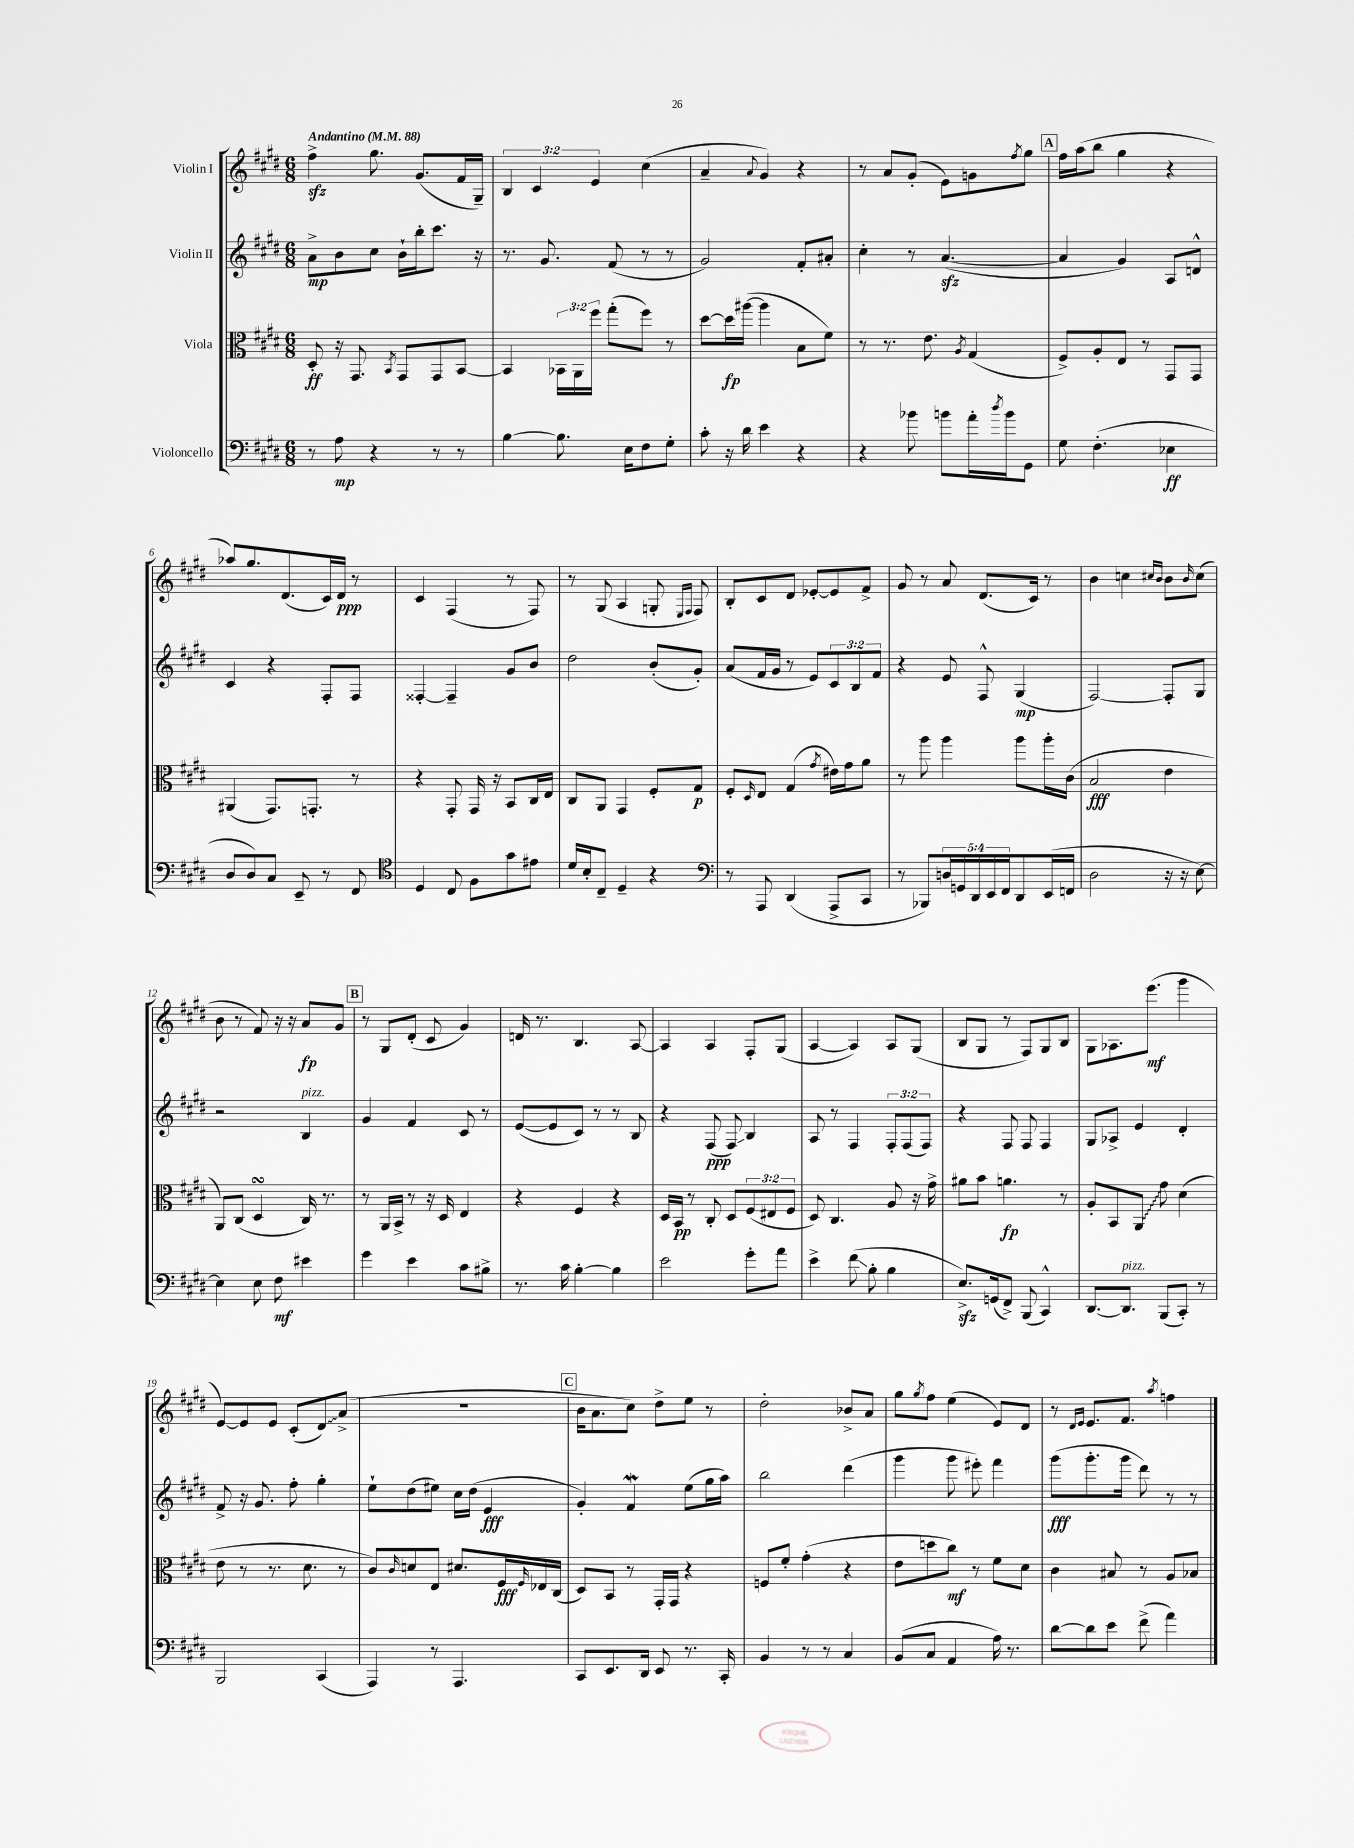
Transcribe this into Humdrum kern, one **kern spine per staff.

**kern	**kern	**kern	**kern
*staff4	*staff3	*staff2	*staff1
*clefF4	*clefC3	*clefG2	*clefG2
*k[f#c#g#d#]	*k[f#c#g#d#]	*k[f#c#g#d#]	*k[f#c#g#d#]
*M6/8	*M6/8	*M6/8	*M6/8
*MM88	*MM88	*MM88	*MM88
8r	8D#'	8a^	4ff#^
8A	16r	8b	.
.	8.GG#	.	.
4r	.	8cc#	8.gg#
.	8qBB	.	.
.	8GG#	16b`	.
.	.	16bb'	(8.g#
8r	8GG#	8.ccc#	.
8r	[8BB	.	16f#
.	.	16r	16G#~)
=	=	=	=
[4B	4BB]	8.r	6B
.	.	.	6c#
.	.	8.g#	.
8.B]	24BB-	.	.
.	24AA	.	.
.	24ff#	.	6e
.	(8gg#'	(8f#	.
16E	.	.	.
8F#	8ff#)	8r	(4cc#
8G#'	8r	8r	.
=	=	=	=
8c#'	[8dd#	2g#)	4a~
16r	16dd#]	.	.
16d#	([16aa#	.	.
.	.	.	8qqa
4e	4aa#]	.	4g#)
4r	8B	8f#'	4r
.	8f#)	8a#'	.
=	=	=	=
4r	8r	4cc#'	8r
.	8.r	.	8a
8b-	.	8r	(8g#'
.	8.e	.	.
8b	.	([4.a	8e)
.	8qA	.	.
16a'	(4G#	.	8g
8qdd#	.	.	.
16b	.	.	.
.	.	.	8qff#
8GG#	.	.	8gg#
=	=	=	=
8G#	8F#^)	4a]	16ff#
.	.	.	(16aa
(4.F#'	8A'	.	8bb
.	8E	4g#)	4gg#
.	8r	.	.
4E-	8GG#	8A	4r
.	8GG#	8d^^	.
=	=	=	=
8D#	(4AA#	4c#	8aa-)
8D#)	.	.	8.gg#
8C#	8.GG#)	4r	.
.	.	.	(8.d#
8EE~	.	.	.
.	8.GG'	.	.
8r	.	8F#'	16c#)
.	.	.	16d#
8FF#	8r	8F#	8r
=	=	=	=
*clefC4	*	*	*
4D#	4r	[4F##'	4c#
8C#	8GG#'	4F##~]	(4F#
8F#	16GG#	.	.
.	16r	.	.
8g#	8BB	8g#	8r
8e#	16C#	8b	8F#)
.	16E	.	.
=	=	=	=
16d#	8C#	2dd#	8r
16B'	.	.	.
8C#~	8AA	.	(8G#
4D#~	4GG#	.	4A
4r	8F#'	(8b'	8G'
.	.	.	16qqE
.	.	.	16qqF#
.	8G#	8g#')	8F#)
=	=	=	=
*clefF4	*	*	*
8r	8F#'	(8a	8B'
.	16qqD#	.	.
8AAA	8E	16f#	8c#
.	.	16g#	.
(4DD#	(4G#	8r	8d#
.	.	8e)	[8e-'
.	8qg#	.	.
8AAA^	16e#)	12c#	8e-]
.	16g#	.	.
.	.	12B	.
8CC#	8a	.	8f#^
.	.	12f#	.
=	=	=	=
8r	8r	4r	8g#
8BBB-)	8aa	.	8r
20D	4aa	8e	8a
20GG	.	.	.
20DD#	.	.	.
.	.	8F#^^	(8.d#
20EE	.	.	.
20FF#	.	.	.
8DD#	8aa	(4G#	.
.	.	.	16c#)
(16EE	16aa'	.	8r
16FF	(16c#	.	.
=	=	=	=
2D#	2B	[2F#)	4b
.	.	.	4cc
.	.	.	16qqcc#
.	.	.	16qqb
16r	4e	8F#']	8b
16r	.	.	.
.	.	.	16qqb
[8E)	.	8G#	(8cc#
=	=	=	=
4E]	8AA)	2r	8b
.	(8C#	.	8r
8E	4D#	.	8f#)
8F#	.	.	16r
.	.	.	16r
4e#	16C#)	4B	8a
.	8.r	.	.
.	.	.	8g#
=	=	=	=
4g#	8r	4g#	8r
.	16AA	.	8G#
.	16BB^	.	.
4e	8r	4f#	(8d#'
.	16r	.	8c#
.	16D#	.	.
8c#	4E	8c#	4g#)
8B#^	.	8r	.
=	=	=	=
8.r	4r	([8e	16d
.	.	.	8.r
.	.	8e]	.
16c#	.	.	.
[4B'	4F#	8c#)	4.B
.	.	8r	.
4B]	4r	8r	.
.	.	8B	[8A
=	=	=	=
2e	16D#	4r	4A]
.	16BB	.	.
.	8r	.	.
.	8C#'	(8F#	4A
.	8D#	8F#)	.
8g#'	(12F#	4B	8F#'
.	12E#	.	.
8a	.	.	(8G#
.	12F#	.	.
=	=	=	=
4e^	8D#)	8A	[4A
.	4.C#	8r	.
(8f#	.	4F#	4A])
8B'	.	.	.
4B	8A	12F#'	8A
.	.	(12F#	.
.	16r	.	(8G#
.	.	12F#)	.
.	16g#^	.	.
=	=	=	=
8.E^)	8a#	4r	8B
.	8b	.	8G#
(16GG	.	.	.
8FF#^)	4.a	8F#	8r
(8BBB	.	8F#	8F#)
4CC#^^)	.	4F#	8G#
.	8r	.	8B
=	=	=	=
[8.DD#	8A'	8G#	8G#
.	8BB	8A-^	8.A-
8.DD#]	.	.	.
.	8AA	4e	.
.	.	.	(8.eee
(8BBB	8g#	.	.
8CC#')	(4d#	4d#'	4ggg#
8r	.	.	.
=	=	=	=
2BBB	8e	8f#^	[8e)
.	8r	16r	8e]
.	.	8.g#	.
.	8.r	.	8e
.	.	8ff#'	(8c#'
.	8.d#	.	.
(4CC#	.	4gg#'	8d#)
.	8r	.	(8a^
=	=	=	=
4AAA)	8c#)	8ee`	2.r
.	16qqc#	.	.
.	8d	(8dd#	.
8r	8E	8ee#)	.
4.AAA	8.d#	16cc#	.
.	.	(16dd#	.
.	.	4e	.
.	16F#	.	.
.	16qqF#	.	.
.	16E-	.	.
.	(16C#	.	.
=	=	=	=
8CC#	8D#)	4g#')	16b
.	.	.	8.a
8.EE	8BB	.	.
.	8r	4f#	8cc#)
16DD#	.	.	.
8EE	16GG#'	.	8dd#^
.	16GG#	.	.
8.r	4r	(8ee	8ee
.	.	16gg#	8r
16CC#'	.	16aa)	.
=	=	=	=
4BB	8F	2bb	2dd#'
.	8f#'	.	.
8r	(4g#'	.	.
8r	.	.	.
4C#	4r	(4ddd#	8b-^
.	.	.	8a
=	=	=	=
(8BB	8e	4ggg#	8gg#
.	.	.	8qgg#
8C#	8dd	.	8ff#
4AA	8cc#)	8ggg#	(4ee
.	8r	8eee#')	.
16A)	8f#	4fff#	8e)
8.r	.	.	.
.	8d#	.	8d#
=	=	=	=
[8d#	4c#	(8ggg#	8r
.	.	.	16qqd#
.	.	.	16qqe
8d#]	.	8.ggg#'	8.e
8e	8B#	.	.
.	.	16ggg#	8.f#
(8f#^	8r	8ddd#)	.
.	.	.	8qaa
4a)	8A	8r	4ff
.	8B-	8r	.
==	==	==	==
*-	*-	*-	*-
